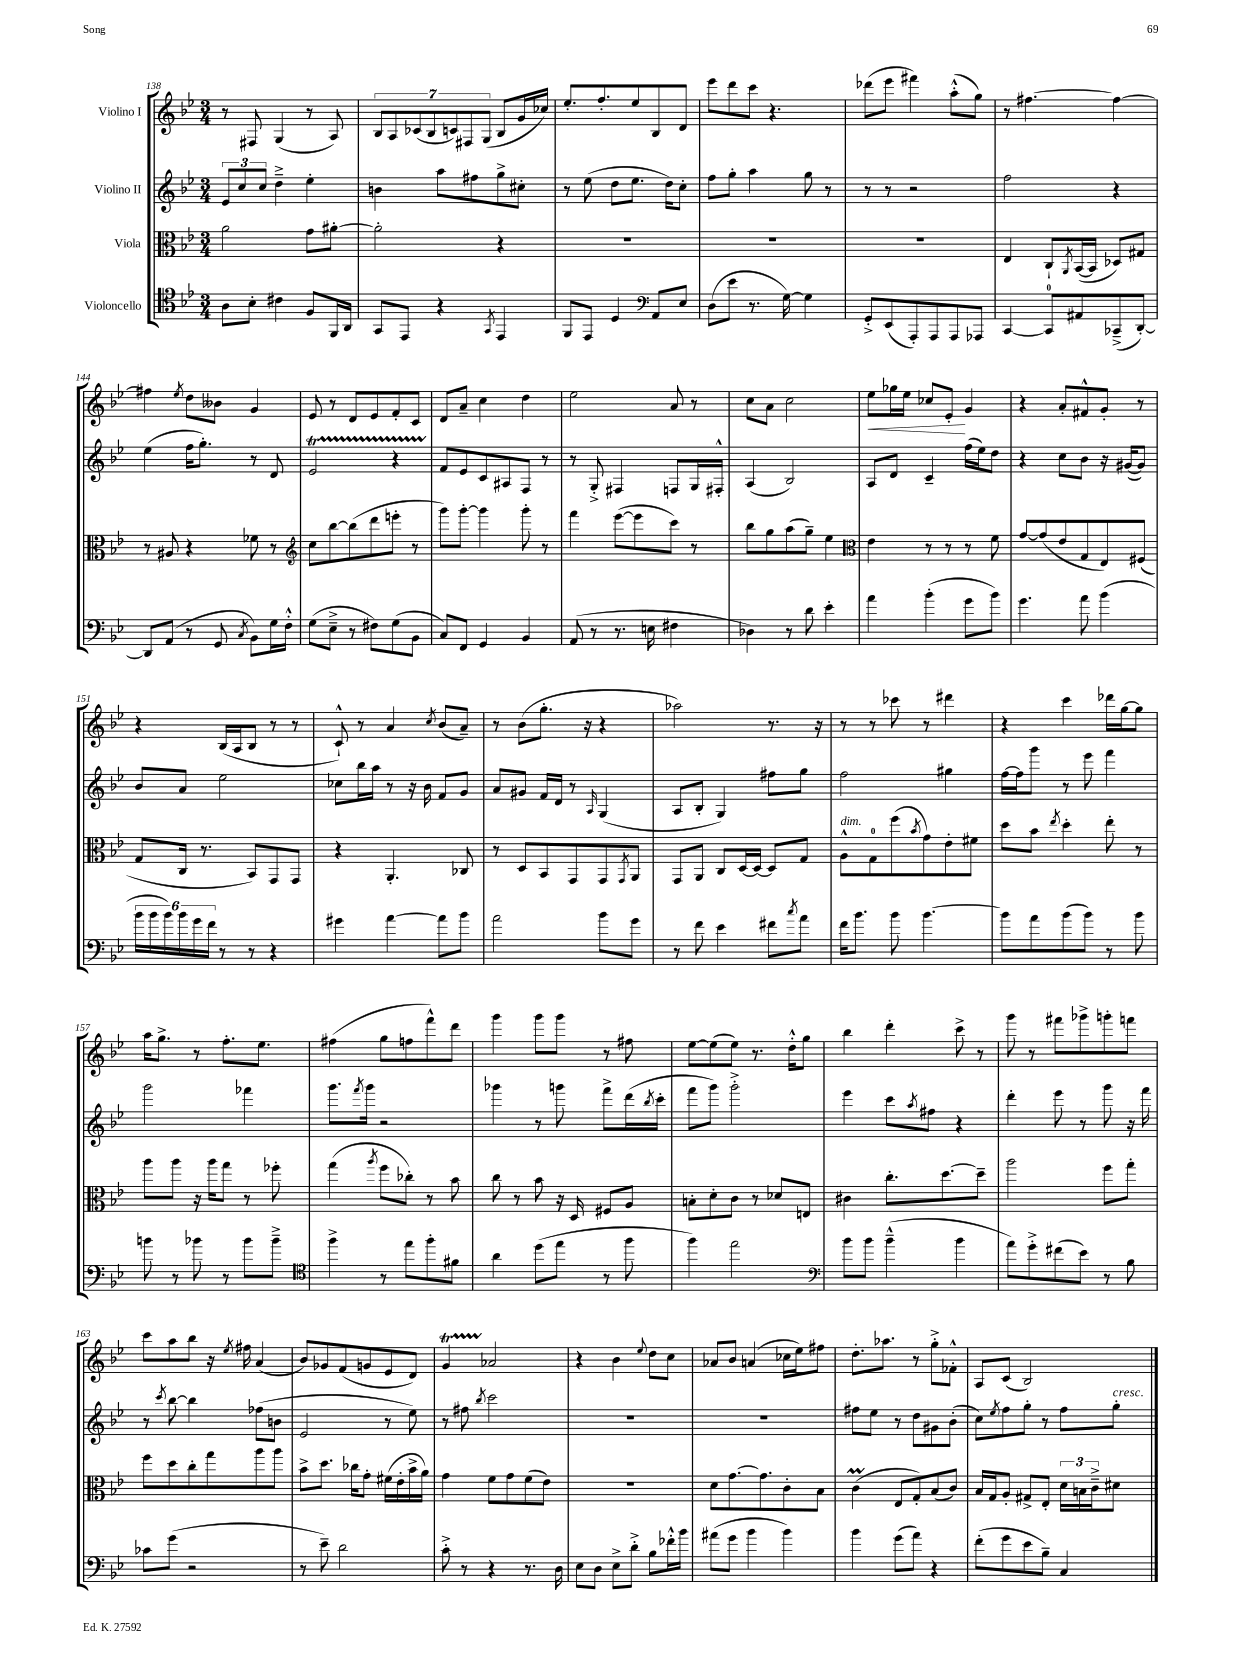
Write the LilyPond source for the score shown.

<<
\new StaffGroup <<
\new Staff = "s0" \with { instrumentName = "Violino I" } {
    \clef treble \key bes \major \numericTimeSignature \time 3/4
    r8 fis8 g4( r8 a8) |
    \tuplet 7/4 { bes8 a8 ces'8( bes8 c'8) fis8 g8( } bes8 g'16 ces''16) |
    ees''8.-. f''8.-. ees''8 bes8 d'8 |
    ees'''8 d'''8 c'''8 r4. |
    des'''8( ees'''8 fis'''4) a''8-.-^( g''8) |
    r8 fis''4.~ fis''4~ |
    fis''4 \acciaccatura { ees''8 } d''8 beses'8 g'4 |
    ees'8 r8 d'8 ees'8 f'8-. c'8 |
    d'8 a'8-- c''4 d''4 |
    ees''2 a'8 r8 |
    c''8 a'8 c''2 |
    ees''8\< ges''16 ees''16 ces''8 ees'8-.\! g'4 |
    r4 a'8-. fis'8-^ g'8-. r8 |
    r4 bes16( a16 bes8 r8 r8 |
    c'8-!-^) r8 a'4 \acciaccatura { c''8 } bes'8( a'8--) |
    r8 bes'8( g''8.-. r16 r4 |
    aes''2) r8. r16 |
    r8 r8 ces'''8 r8 dis'''4 |
    r4 c'''4 des'''16 g''16~ g''8 |
    a''16 g''8.-> r8 f''8.-. ees''8. |
    fis''4( g''8 f''8 f'''8-^) d'''8 |
    g'''4 g'''8 g'''8 r8 fis''8 |
    ees''8~ ees''8( ees''8) r8. d''16-.-^ g''8 |
    bes''4 d'''4-. c'''8-> r8 |
    g'''8 r8 fis'''8 ges'''8-> g'''8-. f'''8 |
    c'''8 a''8 bes''8 r16 \acciaccatura { ees''8 } fis''16 a'4( |
    bes'8) ges'8 f'8( g'8 ees'8 d'8) |
    g'4\startTrillSpan aes'2\stopTrillSpan |
    r4 bes'4 \appoggiatura { ees''8 } d''8 c''8 |
    aes'8 bes'8 a'4( ces''16 ees''16) fis''8 |
    d''8.-. aes''8. r8 g''8-.-> fes'8-.-^ |
    a8 c'8( bes2) \bar "|." |
}
\new Staff = "s1" \with { instrumentName = "Violino II" } {
    \clef treble \key bes \major \numericTimeSignature \time 3/4
    \tuplet 3/2 { ees'8 c''8 c''8 } d''4---> ees''4-. |
    b'4 a''8 fis''8 g''8-> cis''8-. |
    r8 ees''8( d''8 ees''8. d''16) c''8-. |
    f''8 g''8-. a''4 g''8 r8 |
    r8 r8 r2 |
    f''2 r4 |
    ees''4( f''16 g''8.-.) r8 d'8 |
    ees'2\startTrillSpan r4 |
    f'8\stopTrillSpan ees'8 c'8 ais8 f8 r8 |
    r8 g8-.-> fis4 f8 g16 fis16-.-^ |
    a4( bes2) |
    a8 d'8 c'4-- f''16( ees''16) d''8 |
    r4 c''8 bes'8 r16 gis'16~( gis'8) |
    bes'8 a'8 ees''2 |
    ces''8 bes''16 a''16 r8 r16 bes'16 f'8 g'8 |
    a'8 gis'8 f'16 d'16 r8 \grace { a16 } g4( |
    a8 bes8-. g4) fis''8 g''8 |
    f''2 gis''4 |
    f''16~ f''16 g'''8 r8 ees'''8 f'''4 |
    g'''2 fes'''4 |
    g'''8. \acciaccatura { f'''8 } g'''16 r2 |
    ges'''4 r8 g'''8 f'''8-> d'''16( \acciaccatura { bes''8 } c'''16-. |
    f'''8 g'''8) g'''2-.-> |
    ees'''4 c'''8 \acciaccatura { a''8 } fis''8 r4 |
    d'''4-. ees'''8 r8 g'''8 r16 f'''16 |
    r8 \acciaccatura { c'''8 } bes''8~ bes''4 fes''8( b'8 |
    ees'2 r8 ees''8) |
    r8 fis''8 \acciaccatura { bes''8 } c'''2 |
    R2. |
    R2. |
    fis''8 ees''8 r8 d''8 gis'8 bes'8-.( |
    c''8) \acciaccatura { ees''8 } f''8 g''8-. r8 f''8 g''8-.^\markup { \italic "cresc." } \bar "|." |
}
\new Staff = "s2" \with { instrumentName = "Viola" } {
    \clef alto \key bes \major \numericTimeSignature \time 3/4
    a'2 g'8 ais'8~-. |
    ais'2-. r4 |
    R2. |
    R2. |
    R2. |
    ees4 c8-! \acciaccatura { a,8 } bes,16~( bes,16 des8) gis8 |
    r8 ais8 r4 fes'8 r8 |
    \clef treble c''8 bes''8~ bes''8( d'''8 e'''8-. r8 |
    g'''8) g'''8~-. g'''4 g'''8-. r8 |
    f'''4 ees'''8~( ees'''8 c'''8) r8 |
    bes''8 g''8 a''8( g''8--) ees''4 |
    \clef alto ees'4 r8 r8 r8 f'8 |
    g'8~ g'8( ees'8 g8 ees8) fis8( |
    g8 c16 r8. bes,8) g,8 g,8 |
    r4 a,4.-. ces8 |
    r8 d8 bes,8 g,8 g,8 \acciaccatura { g,8 } a,8 |
    g,8 a,8 c8 d16~ d16~ d8 g8 |
    a8-^^\markup { \italic "dim." } g8-0 f''8( \acciaccatura { bes'8 } g'8) ees'8-. fis'8 |
    d''8 bes'8 \acciaccatura { ees''8 } d''4-. ees''8-. r8 |
    a''8 a''8 r16 a''16 g''8 r8 fes''8-. |
    g''4( \acciaccatura { a''8 } f''8 ces''8-.) r8 bes'8 |
    c''8 r8 bes'8 r16 d16 fis8 a8 |
    b8-. d'8-. c'8 r8 des'8 e8 |
    cis'4 c''8.-. d''8.~ d''8-- |
    a''2 f''8 g''8-. |
    f''8 d''8 c''8-. g''8 a''8 a''8 |
    bes'8-> d''8. ces''16 g'8-. fis'16( ees'16-. bes'16-> a'16) |
    g'4 f'8 g'8 f'8( ees'8) |
    R2. |
    d'8 g'8.~ g'8. c'8-. bes8 |
    c'4\prall( ees8 g8-.) bes8( c'8) |
    bes16 g16 a8-. gis8-> ees8-. \tuplet 3/2 { d'16 b16 c'16---> } dis'8 \bar "|." |
}
\new Staff = "s3" \with { instrumentName = "Violoncello" } {
    \clef tenor \key bes \major \numericTimeSignature \time 3/4
    a8 bes8-. cis'4 f8 f,16 a,16 |
    g,8 ees,8 r4 \acciaccatura { g,8 } ees,4 |
    f,8 ees,8 d4 \clef bass a,8 ees8 |
    d8( ees'8 r8. g16~) g4 |
    g,8-.-> ees,8( a,,8-.) a,,8 a,,8 aes,,8 |
    c,4~ c,8-0 ais,8 ces,8--->( d,8~-.) |
    d,8 a,8( r8 g,8 \acciaccatura { c8 } bes,8) g16 f16-.-^ |
    g8( ees8---> r8 fis8) g8( bes,8 |
    c8) f,8 g,4 bes,4 |
    a,8( r8 r8. e16 fis4 |
    des4) r8 d'8 ees'4-. |
    a'4 bes'4-.( g'8 bes'8) |
    g'4. a'8 bes'4( |
    \tuplet 6/4 { bes'16 bes'16 bes'16) bes'16 g'16 f'16 } r8 r8 r4 |
    gis'4 a'4~ a'8 bes'8 |
    a'2 bes'8 g'8 |
    r8 f'8 ees'4 fis'8 \acciaccatura { c''8 } a'8 |
    f'16 bes'8. bes'8 bes'4.~ |
    bes'8 a'8 bes'8( bes'8) r8 bes'8 |
    b'8 r8 bes'8 r8 bes'8 bes'8---> |
    \clef tenor f''4-> r8 ees''8 f''8-. fis'8 |
    a'4 d''8( ees''8 r8 f''8 |
    f''4) ees''2 |
    \clef bass bes'8 bes'8 bes'4---^( bes'4 |
    a'8) g'8-.-> fis'8( ees'8) r8 bes8 |
    ces'8 g'8( r2 |
    r8 ees'8--) d'2 |
    c'8-.-> r8 r4 r8. d16 |
    ees8 d8 ees8-> d'8-.-> bes8 fes'16-.-^ bes'16 |
    ais'8( g'8 bes'4 bes'4) |
    bes'4 g'8( a'8) r4 |
    f'8-.( g'8 ees'8 bes8--) c4 \bar "|." |
}
>>
>>
\layout { \context { \Score currentBarNumber = #138 } }
